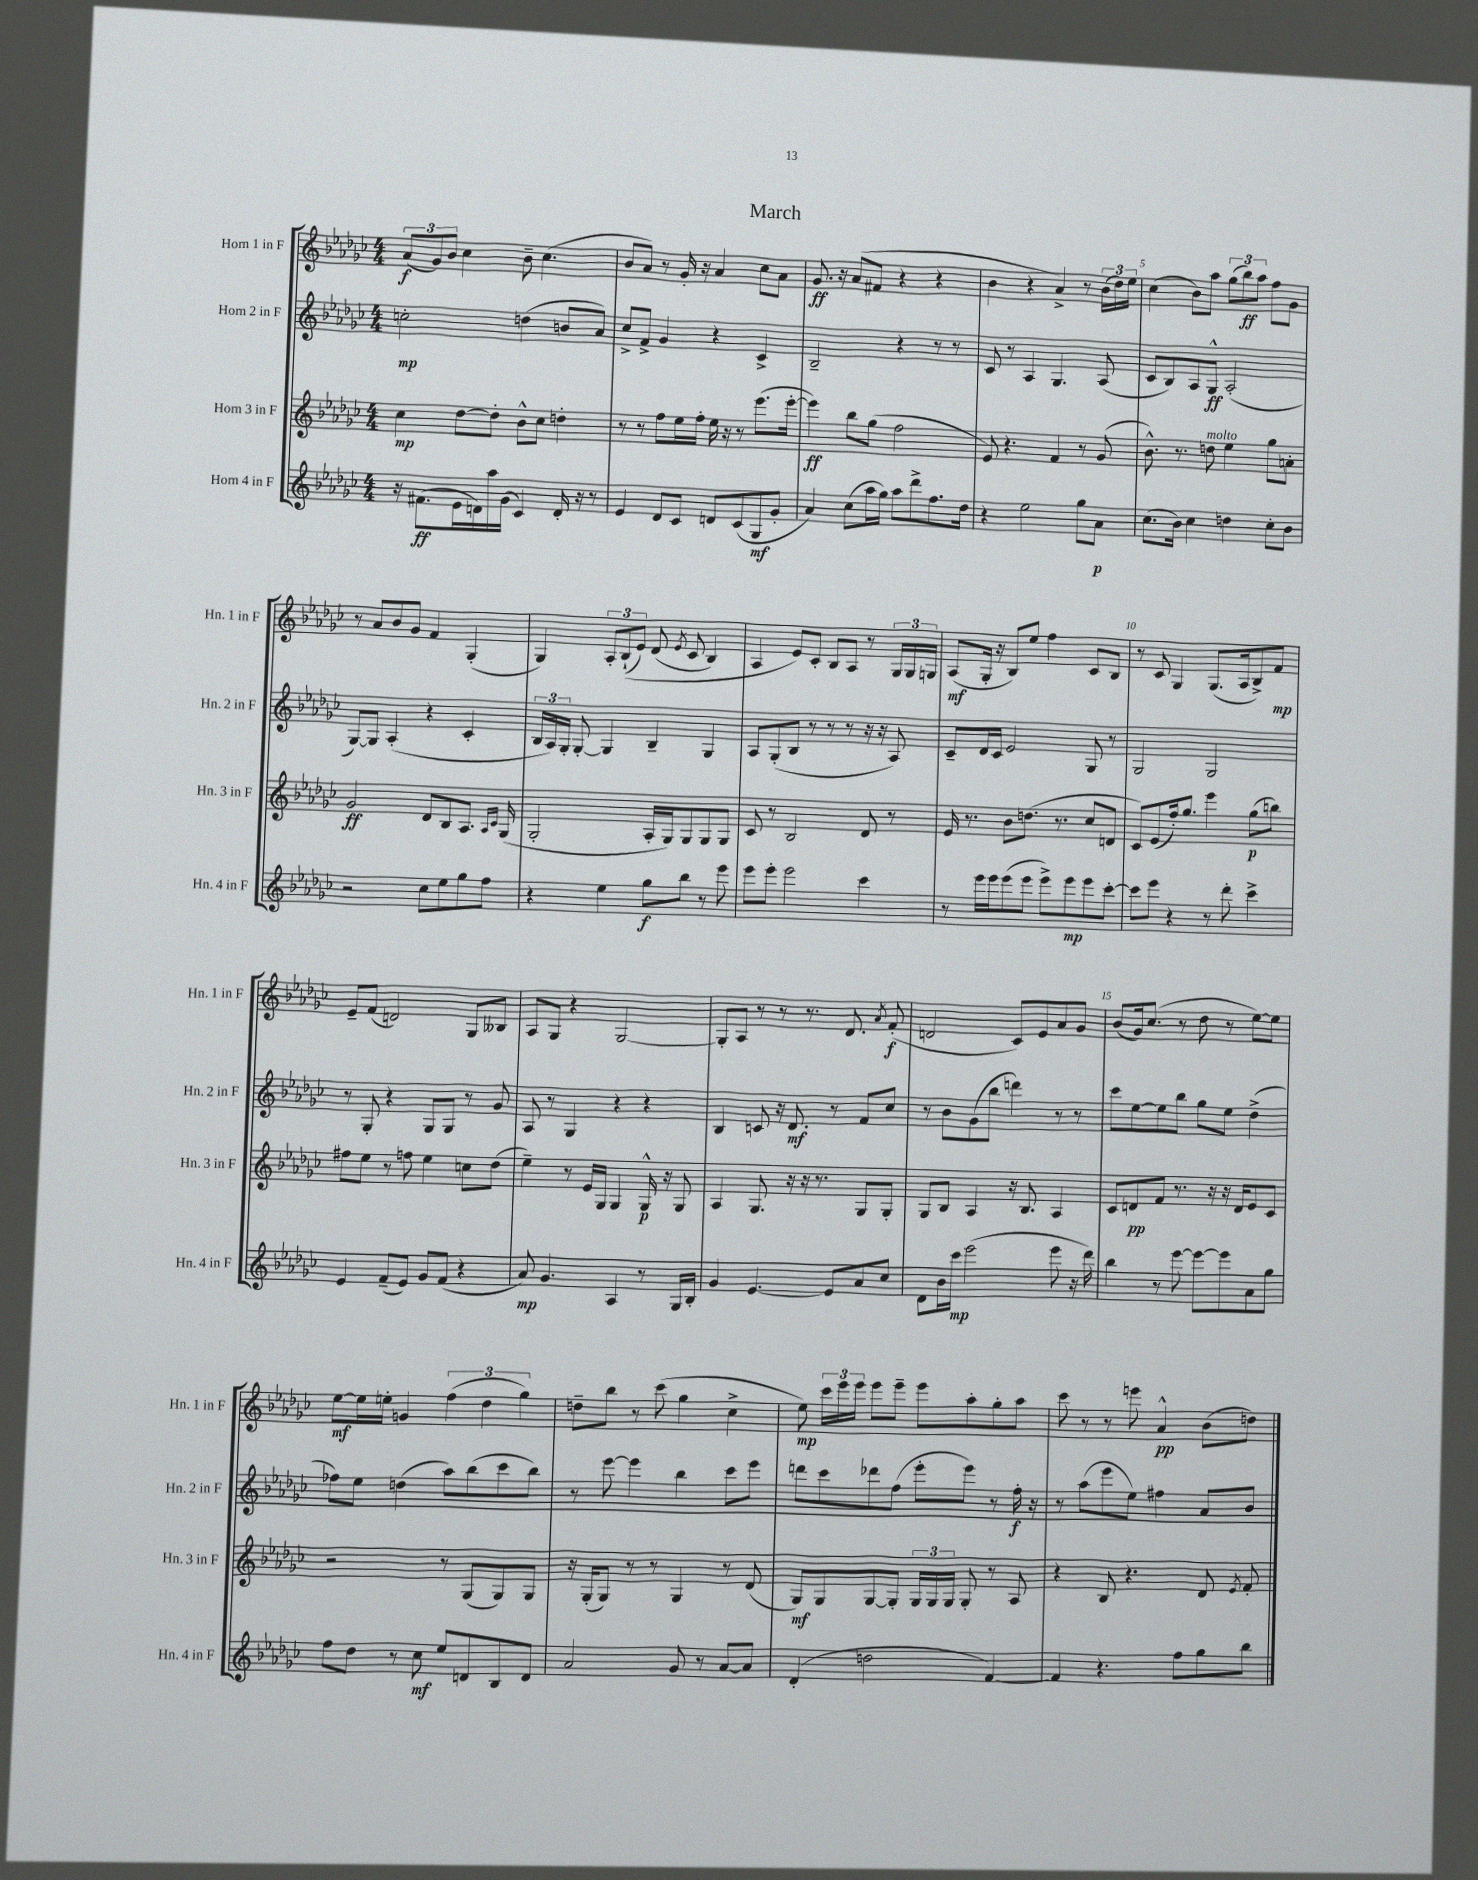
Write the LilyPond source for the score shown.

\header { title = "March" }
<<
\new StaffGroup <<
\new Staff = "s0" \with { instrumentName = "Horn 1 in F" shortInstrumentName = "Hn. 1 in F" } {
    \clef treble \key ges \major \numericTimeSignature \time 4/4
    \autoBeamOff \tuplet 3/2 { aes'8[\f( ges'8) bes'8] } ces''4 bes'8-- ces''4.( |
    bes'8[ aes'8]) r8 ges'16-. r16 aes'4 ces''8[ aes'8] |
    ges'8.\ff r16 aes'8[( fis'8] r4 r4 |
    bes'4 r4 aes'4->) r8 \tuplet 3/2 { bes'16[( des''16) ees''16] } |
    ces''4( bes'8[) aes''8] \tuplet 3/2 { ges''8[( bes''8\ff) aes''8] } f''8[ ges'8] |
    r8 aes'8[ bes'8 ges'8] f'4 ges4-.( |
    ges4) \tuplet 3/2 { aes8[-. bes8-!(\( ees'8]) } des'8( \acciaccatura { ees'8 } ces'8 bes4) |
    aes4 ees'8[\) ces'8]-. bes8[ aes8] r8 \tuplet 3/2 { ges16[ ges16 g16] } |
    aes8[\mf( ges16]-. r16 bes8[) ees''8] f''4 ces'8[ bes8] |
    r8 ces'8 ges4 ges8.[( aes16 bes8->) f'8]\mp |
    ees'8[-- f'8]( d'2) ges8[ beses8] |
    aes8[ ges8] r4 ges2~ |
    ges8[-. aes8] r8 r8 r8. des'8. \acciaccatura { aes'8 } f'8-.\f( |
    d'2 ces'8[) ees'8 aes'8 ges'8] |
    bes'8[( ges'16) ces''8.]( r8 des''8 r8 ees''8[~) ees''8] |
    ees''8[~\mf ees''16 e''16]-. g'4 \tuplet 3/2 { f''4( des''4 ges''4) } |
    d''8[-- bes''8] r8 ces'''8( ges''4 ces''4-> |
    ees''8\mp) \tuplet 3/2 { ces'''16[ ees'''16 ees'''16] } ees'''8[ ees'''8]-- ees'''8[ aes''8-. ges''8-. aes''8] |
    ces'''8 r8 r8 e'''8 aes'4-^\pp bes'8[( d''8]) \bar "|." |
}
\new Staff = "s1" \with { instrumentName = "Horn 2 in F" shortInstrumentName = "Hn. 2 in F" } {
    \clef treble \key ges \major \numericTimeSignature \time 4/4
    \autoBeamOff c''2-.\mp d''4( b'8[ aes'8]) |
    ces''8[-> f'8]-> ges'4 r4 ces'4-> |
    bes2-- r4 r8 r8 |
    ces'8 r8 aes4 ges4. aes8( |
    ces'8[ bes8) aes8 ges8]-^\ff aes2-.( |
    ges8[~) ges8] aes4-.( r4 ces'4-. |
    \tuplet 3/2 { bes16[ aes16) ges16]-. } ges8~-. ges4 bes4-- ges4 |
    aes8[ ges8-.( bes8] r8 r8 r8 r16 r16 aes8) |
    ces'8[-- des'16 ces'16] ees'2 ges8 r8 |
    ges2 ges2 |
    r8 ges8-. r4 ges8[ ges8] r8 ges'8 |
    aes8 r8 ges4 r4 r4 |
    bes4 c'8 r16 des'8.\mf r8 f'8[ ces''8] |
    r8 bes'8[ ges'8( bes''8] d'''4) r8 r8 |
    ces'''8[ ees''8~ ees''8 bes''8] ges''8[ ees''8] des''4->( |
    fes''8[) ees''8] d''4( aes''8[) bes''8( ces'''8 bes''8]) |
    r8 ees'''8~ ees'''4 bes''4 ces'''8[ ees'''8] |
    d'''8[ ces'''8 des'''8 f''8]( ees'''8[-. ees'''8]) r8 f''16-.\f r16 |
    r8 aes''8[( ees'''8 ees''8]) fis''4 aes'8[ bes'8] \bar "|." |
}
\new Staff = "s2" \with { instrumentName = "Horn 3 in F" shortInstrumentName = "Hn. 3 in F" } {
    \clef treble \key ges \major \numericTimeSignature \time 4/4
    \autoBeamOff ces''4\mp des''8[~ des''8]-. bes'8[-^ ces''8] d''4-. |
    r8 r8 f''8[ ees''16 f''16]-. ees''16 r16 r8 ees'''8.[( ees'''16]~-. |
    ees'''4\ff) bes''8[ ges''8]( f''2 |
    ees'8) r4. f'4 r8 ges'8( |
    bes'8.-^) r8. d''8^\markup { \italic "molto" } ees''4 ges''8[ a'8]-. |
    ges'2\ff des'8[ bes8 aes8.] \grace { aes16[ ces'16] } ges16( |
    ges2-. aes16[-. ges16) ges8 ges8 ges8] |
    ces'8 r8 bes2 des'8 r8 |
    ees'16 r8. bes'8[ d''8.]( r8. ces''8[ d'8] |
    ces'8[) ees'8( f''16-.) ges''8.] ees'''4 ges''8[\p( b''8]) |
    fis''8[ ees''8] r8 f''8 ees''4 c''8[ des''8]( |
    ees''4--) r8 ees'16[ ges16] ges4 ges16-^\p r16 ges8 |
    aes4 ges8. r16 r16 r8. ges8[ ges8]-. |
    ges8[ bes8] aes4 r16 bes8. aes4 |
    ces'8[ d'8\pp f'8] r8. r16 r16 d'16[ ees'8 ces'8] |
    r2 r8 ges8[( ges8) ges8] |
    r16 ges16[-.( ges8]) r8 r8 ges4 r8 des'8( |
    ges8[\mf) ges8 ges8~ ges8]-. \tuplet 3/2 { ges16[ ges16 ges16] } ges8-. r8 aes8 |
    r4 bes8 r4. des'8 \acciaccatura { ees'8 } f'8-. \bar "|." |
}
\new Staff = "s3" \with { instrumentName = "Horn 4 in F" shortInstrumentName = "Hn. 4 in F" } {
    \clef treble \key ges \major \numericTimeSignature \time 4/4
    \autoBeamOff r16 fis'8.[\ff( ees'16 d'16) aes''16 ges'16]( ces'4) d'16-. r16 r8 |
    ees'4 des'8[ ces'8] d'8[ ces'8( ges8\mf ges'8]-. |
    aes'4) ces''8[( aes''16 ges''16]) aes''8[ des'''8-> f''8. des''16] |
    r4 ees''2 ges''8[ aes'8]\p |
    ces''8.[( bes'16]) ces''4 d''4 ces''8[-. bes'8] |
    r2 ces''8[ ees''8 ges''8 f''8] |
    r4 ees''4 ges''8[\f bes''8] r8 ees'''8 |
    ees'''8[ ees'''8]-. ees'''2 ces'''4 |
    r8 ees'''16[ ees'''16 ees'''8( ees'''8] ees'''8[->) ees'''8\mp ees'''8 ces'''8]~-. |
    ces'''8[ ees'''8] r4 r8 des'''8-. ces'''4-> |
    ees'4 f'8[--( ees'8]) ges'8[ f'8]( r4 |
    aes'8\mp) ges'4. aes4 r8 ges16[ bes16]-. |
    ges'4 ees'4.~ ees'8[ aes'8 ces''8] |
    des'8[ bes'16 ces'''16]\mp ees'''2( ees'''8 r16 des'''16) |
    bes''4 r8 ees'''8~ ees'''8[~ ees'''8 aes'8 ges''8] |
    f''8[ des''8] r8 ces''8\mf ees''8[ d'8 bes8 d'8] |
    aes'2 ges'8 r8 aes'8[~ aes'8] |
    des'4-.( d''2 f'4~) |
    f'4 r4. f''8[ ges''8 bes''8] \bar "|." |
}
>>
>>
\layout { \context { \Score \override BarNumber.break-visibility = ##(#f #t #t) barNumberVisibility = #(every-nth-bar-number-visible 5) } }
